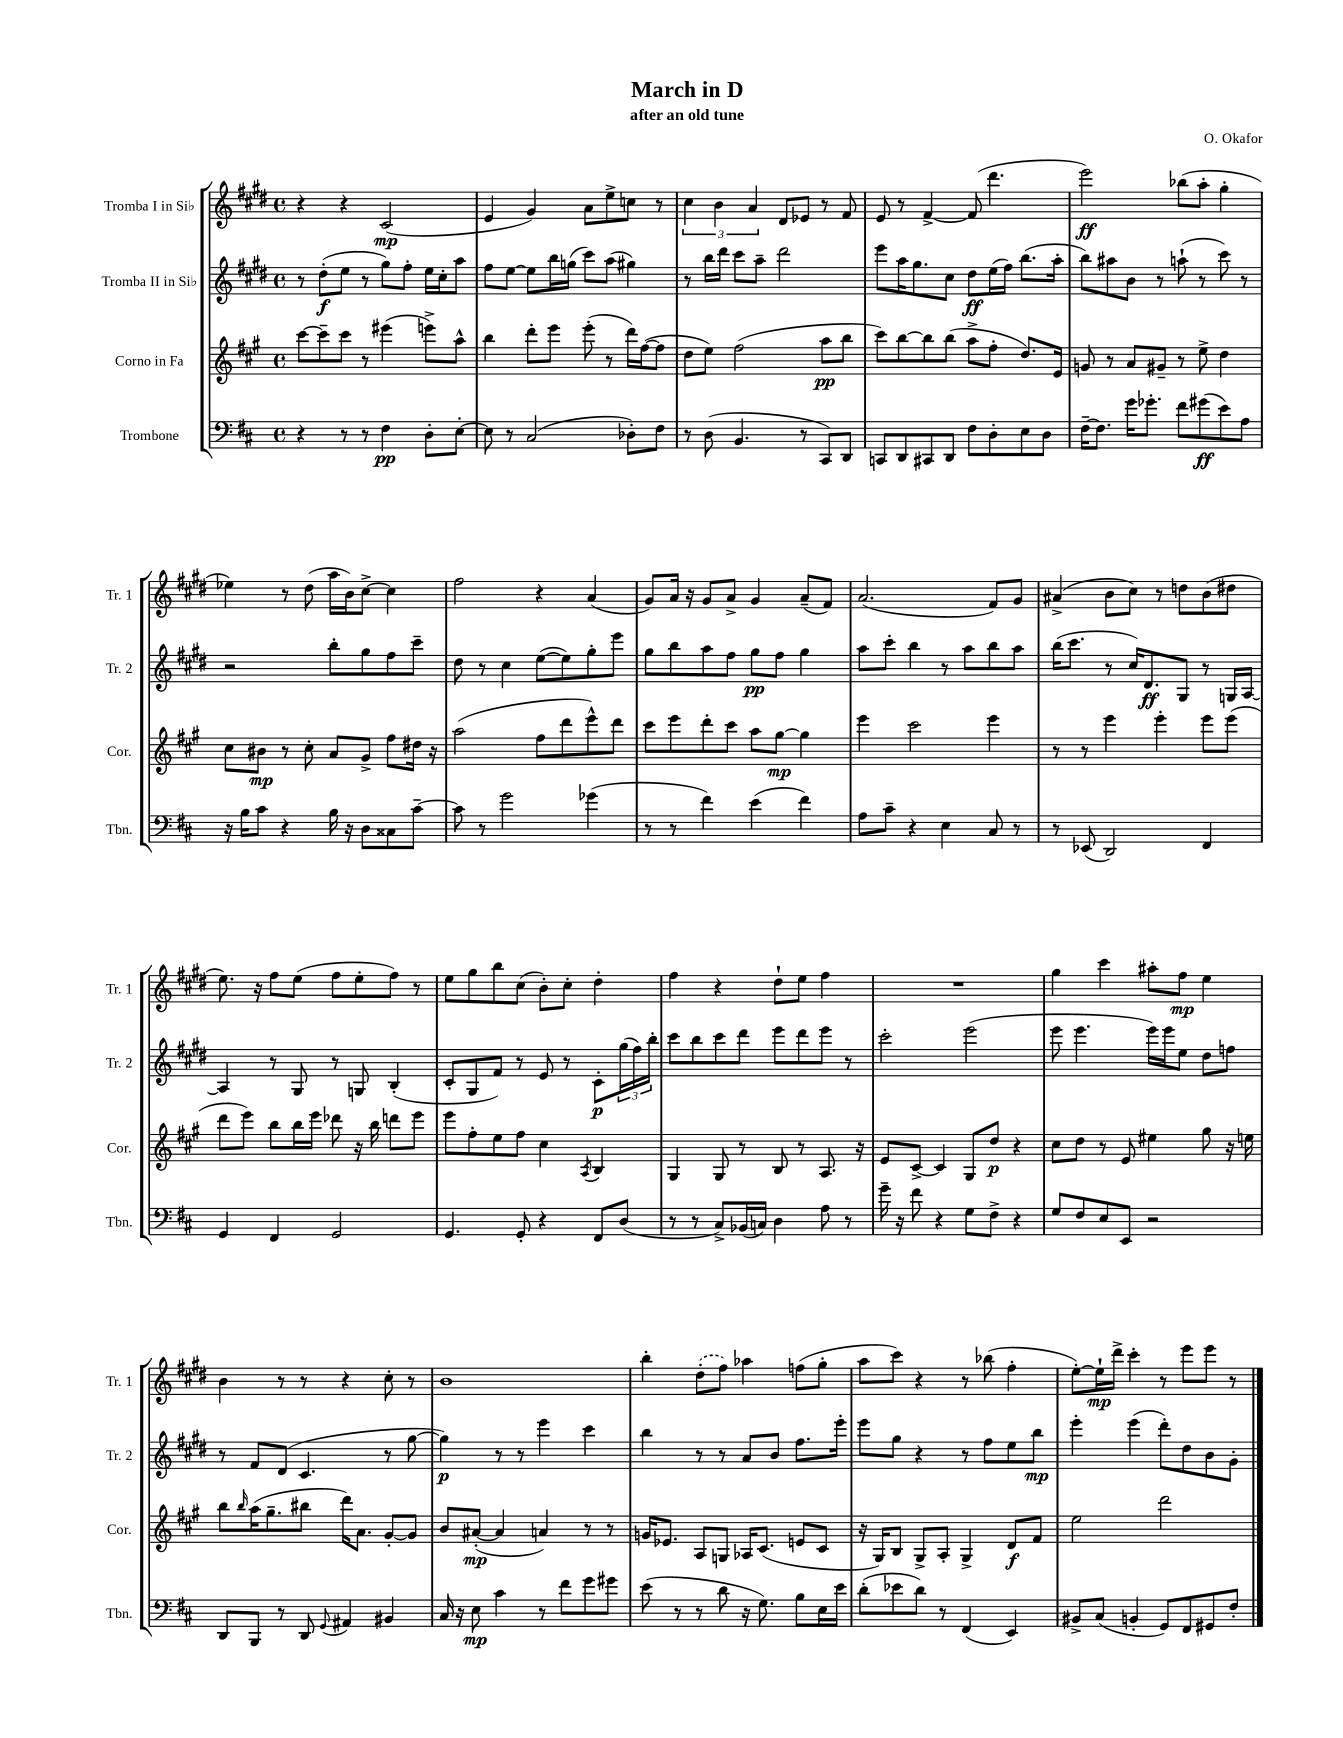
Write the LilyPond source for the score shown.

\header { title = "March in D" composer = "O. Okafor" subtitle = "after an old tune" }
<<
\new StaffGroup <<
\new Staff = "s0" \with { instrumentName = "Tromba I in Sib" shortInstrumentName = "Tr. 1" } {
    \clef treble \key e \major \defaultTimeSignature \time 4/4
    r4 r4 cis'2\mp( |
    e'4 gis'4) a'8 e''8-> c''8 r8 |
    \tuplet 3/2 { cis''4 b'4 a'4 } dis'8 ees'8 r8 fis'8 |
    e'8 r8 fis'4~-> fis'8( dis'''4. |
    e'''2\ff) bes''8( a''8-. gis''4-. |
    ees''4) r8 dis''8( a''16 b'16) cis''8~-> cis''4 |
    fis''2 r4 a'4( |
    gis'8) a'16 r16 gis'8 a'8-> gis'4 a'8--( fis'8) |
    a'2.( fis'8) gis'8 |
    ais'4->( b'8 cis''8) r8 d''8 b'8( dis''8 |
    e''8.) r16 fis''8 e''8( fis''8 e''8-. fis''8) r8 |
    e''8 gis''8 b''8 cis''8( b'8-.) cis''8-. dis''4-. |
    fis''4 r4 dis''8-! e''8 fis''4 |
    R1 |
    gis''4 cis'''4 ais''8-. fis''8\mp e''4 |
    b'4 r8 r8 r4 cis''8-. r8 |
    b'1 |
    b''4-. \once \slurDashed dis''8-.( fis''8) aes''4 f''8( gis''8-. |
    a''8 cis'''8) r4 r8 bes''8( fis''4-. |
    e''8~-.) e''16-!\mp dis'''16-> cis'''4-. r8 e'''8 e'''8 r8 \bar "|." |
}
\new Staff = "s1" \with { instrumentName = "Tromba II in Sib" shortInstrumentName = "Tr. 2" } {
    \clef treble \key e \major \defaultTimeSignature \time 4/4
    r8 dis''8-.\f( e''8 r8 gis''8) fis''8-. e''16 cis''16-. a''8 |
    fis''8 e''8~ e''8 b''16 g''16( cis'''8) a''8( gis''4) |
    r8 b''16 dis'''16 cis'''8 a''8-- dis'''2 |
    e'''8 a''16 gis''8. cis''8 dis''8\ff e''16( fis''16) b''8.( a''16-. |
    b''8) ais''8 b'8 r8 a''8-!( r8 cis'''8) r8 |
    r2 b''8-. gis''8 fis''8 cis'''8-- |
    dis''8 r8 cis''4 e''8~( e''8) gis''8-. e'''8 |
    gis''8 b''8 a''8 fis''8 gis''8\pp fis''8 gis''4 |
    a''8 cis'''8-. b''4 r8 a''8 b''8 a''8 |
    b''16( cis'''8. r8 cis''16) dis'8.\ff gis8 r8 g16 a16~ |
    a4 r8 gis8 r8 g8 b4-.( |
    cis'8-. gis8 fis'8) r8 e'8 r8 cis'8-.\p \tuplet 3/2 { gis''16( fis''16) b''16-. } |
    cis'''8 b''8 cis'''8 dis'''8 e'''8 dis'''8 e'''8 r8 |
    cis'''2-. e'''2( |
    e'''8 e'''4. e'''16) e'''16 e''8 dis''8 f''8 |
    r8 fis'8 dis'8( cis'4. r8 gis''8~ |
    gis''4\p) r8 r8 e'''4 cis'''4 |
    b''4 r8 r8 a'8 b'8 fis''8. e'''16-. |
    e'''8 gis''8 r4 r8 fis''8 e''8 b''8\mp |
    e'''4-. e'''4( dis'''8-.) dis''8 b'8 gis'8-. \bar "|." |
}
\new Staff = "s2" \with { instrumentName = "Corno in Fa" shortInstrumentName = "Cor." } {
    \clef treble \key a \major \defaultTimeSignature \time 4/4
    cis'''8~ cis'''8-- cis'''8 r8 eis'''4( e'''8->) a''8-^ |
    b''4 d'''8-. e'''8 e'''8-.( r8 d'''16) fis''16~( fis''8 |
    d''8 e''8) fis''2( a''8\pp b''8 |
    cis'''8) b''8~ b''8 b''8( a''8-> fis''8-. d''8.) e'16 |
    g'8 r8 a'8 gis'8-- r8 e''8-> d''4 |
    cis''8 bis'8\mp r8 cis''8-. a'8 gis'8-> fis''8 dis''16 r16 |
    a''2( fis''8 d'''8 e'''8-^) d'''8 |
    cis'''8 e'''8 d'''8-. cis'''8 a''8 gis''8~\mp gis''4 |
    e'''4 cis'''2 e'''4 |
    r8 r8 e'''4 e'''4-. e'''8 e'''8( |
    d'''8 e'''8) b''8 b''16 e'''16 des'''8 r16 b''16 d'''8 e'''8 |
    e'''8 fis''8-. e''8 fis''8 cis''4 \acciaccatura { a8 } b4 |
    gis4 gis8 r8 b8 r8 a8. r16 |
    e'8 cis'8~-> cis'4 gis8 d''8\p r4 |
    cis''8 d''8 r8 e'8 eis''4 gis''8 r16 e''16 |
    b''8 \grace { b''16 } a''16( gis''8.-- bis''8 d'''16) a'8. gis'8~-. gis'8 |
    b'8 ais'8~-.\mp( ais'4 a'4) r8 r8 |
    g'16 ees'8. a8 g8 aes16 cis'8.( e'8 cis'8 |
    r16 gis16) b8 gis8-> a8-. gis4-> d'8\f fis'8 |
    e''2 d'''2 \bar "|." |
}
\new Staff = "s3" \with { instrumentName = "Trombone" shortInstrumentName = "Tbn." } {
    \clef bass \key d \major \defaultTimeSignature \time 4/4
    r4 r8 r8 fis4\pp d8-. e8~-. |
    e8 r8 cis2( des8-.) fis8 |
    r8 d8( b,4. r8 cis,8) d,8 |
    c,8 d,8 cis,8 d,8 fis8 d8-. e8 d8 |
    fis16~-- fis8. g'16 ges'8.-. fis'8 gis'8\ff( e'8) a8 |
    r16 b16 cis'8 r4 b16 r16 d8 cisis8 cis'8~-- |
    cis'8 r8 g'2 ges'4( |
    r8 r8 fis'4) e'4( fis'4) |
    a8 cis'8-- r4 e4 cis8 r8 |
    r8 ees,8( d,2) fis,4 |
    g,4 fis,4 g,2 |
    g,4. g,8-. r4 fis,8 d8( |
    r8 r8 cis8->) bes,16( c16) d4 a8 r8 |
    g'16-- r16 fis'8 r4 g8 fis8-> r4 |
    g8 fis8 e8 e,8 r2 |
    d,8 b,,8 r8 d,8 \appoggiatura { g,8 } ais,4 bis,4 |
    cis16 r16 e8\mp cis'4 r8 fis'8 g'8 gis'8 |
    e'8( r8 r8 d'8 r16 g8.) b8 e16 e'16 |
    d'8-.( ees'8 d'8) r8 fis,4( e,4) |
    bis,8-> cis8( b,4-. g,8) fis,8 gis,8 fis8-. \bar "|." |
}
>>
>>
\layout { \context { \Score \remove "Bar_number_engraver" } }
